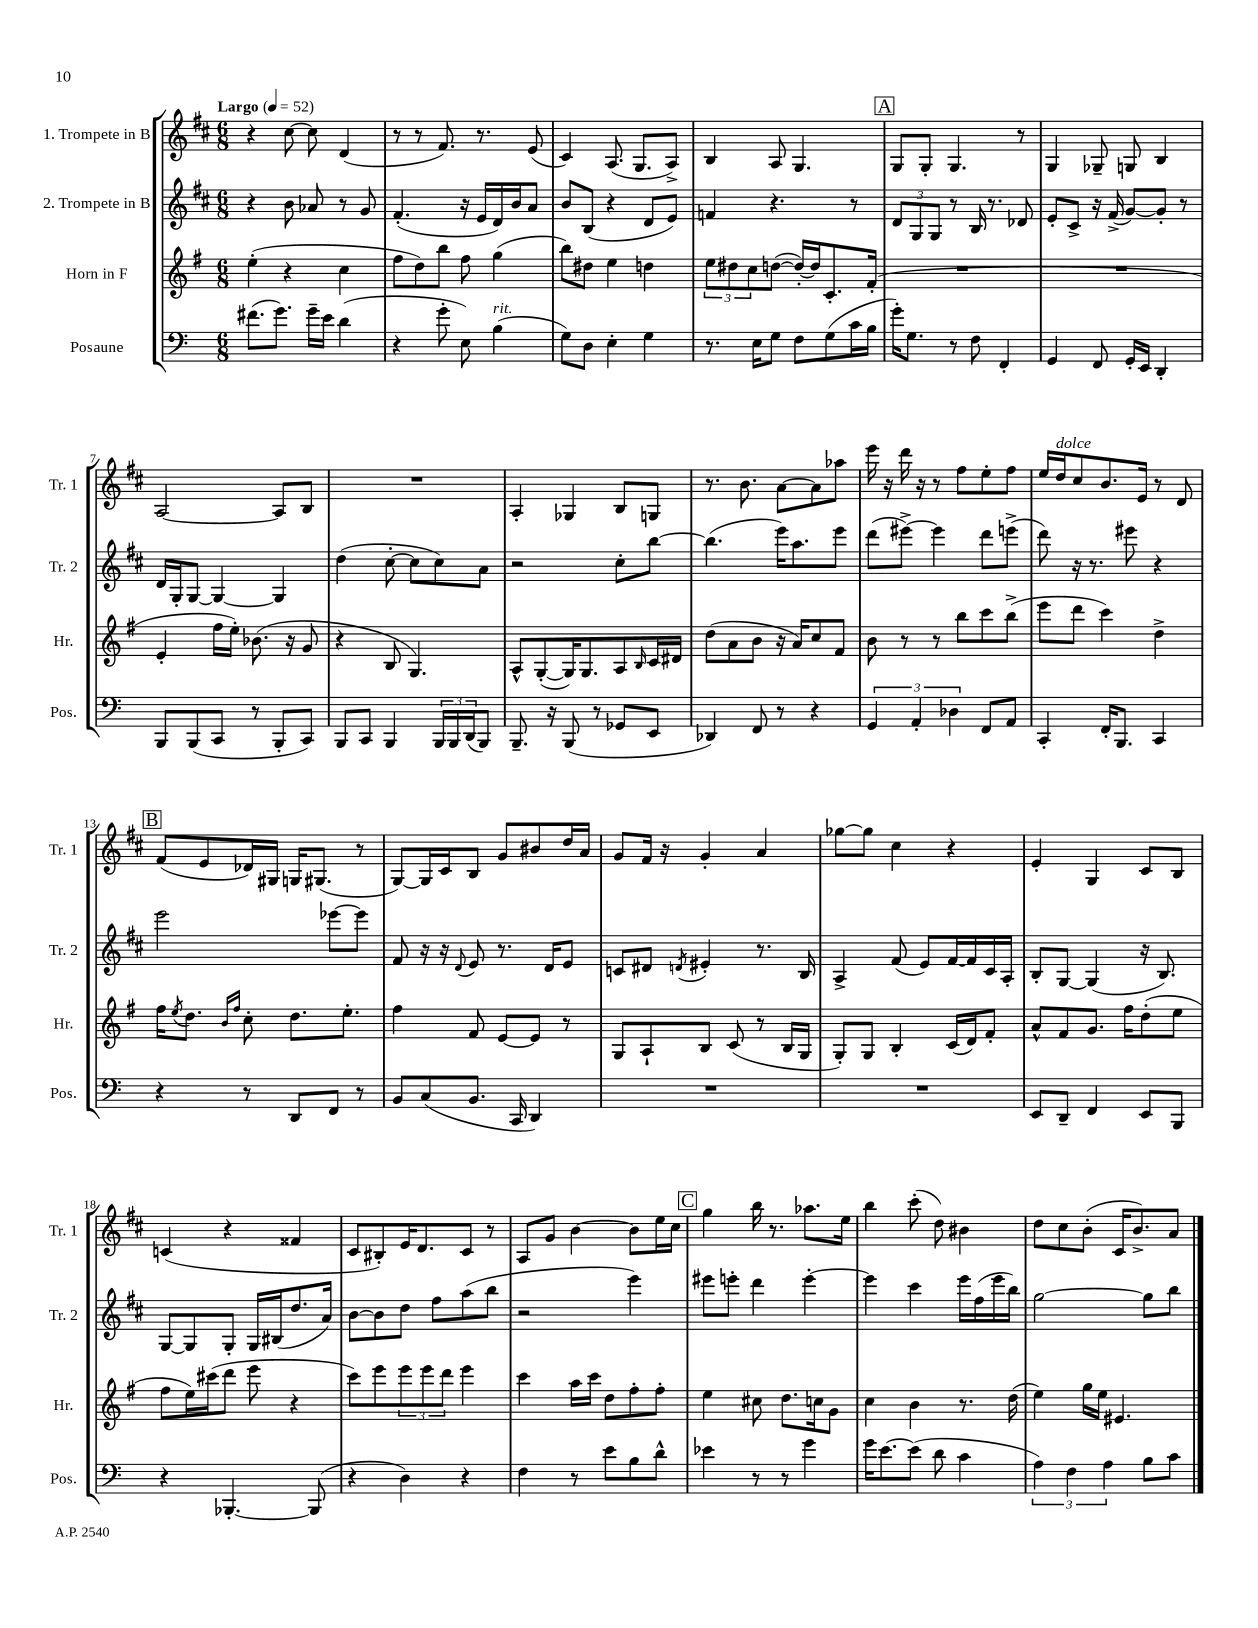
<<
\new StaffGroup <<
\new Staff = "s0" \with { instrumentName = "1. Trompete in B" shortInstrumentName = "Tr. 1" } {
    \clef treble \key d \major \numericTimeSignature \time 6/8 \tempo "Largo" 4 = 52
    r4 cis''8~ cis''8 d'4( |
    r8 r8 fis'8.) r8. e'8( |
    cis'4) a8.( g8. a8->) |
    b4 a8 g4. |
    \mark \markup { \box "A" } g8 g8-. g4. r8 |
    g4 ges8-- g8 b4 |
    a2~ a8 b8 |
    R2. |
    a4-. ges4 b8 g8 |
    r8. b'8. a'8~ a'8 aes''8 |
    e'''16 r16 d'''16 r16 r8 fis''8 e''8-. fis''8 |
    e''16 d''16^\markup { \italic "dolce" } cis''8 b'8. e'16 r8 d'8 |
    \mark \markup { \box "B" } fis'8( e'8 des'16) gis16 g16 gis8.( r8 |
    g8~) g16 cis'16 b8 g'8 bis'8 d''16 a'16 |
    g'8 fis'16 r16 g'4-. a'4 |
    ges''8~ ges''8 cis''4 r4 |
    e'4-. g4 cis'8 b8 |
    c'4( r4 fisis'4 |
    cis'8 bis8-.) e'16 d'8. cis'8 r8 |
    a8 g'8 b'4~ b'8 e''16 cis''16 |
    \mark \markup { \box "C" } g''4 b''16 r8. aes''8. e''16 |
    b''4 cis'''8-.( d''8) bis'4 |
    d''8 cis''8 b'8-.( cis'16 b'8.->) a'8 \bar "|." |
}
\new Staff = "s1" \with { instrumentName = "2. Trompete in B" shortInstrumentName = "Tr. 2" } {
    \clef treble \key d \major \numericTimeSignature \time 6/8
    r4 b'8 aes'8 r8 g'8 |
    fis'4.-.( r16 e'16 d'16) b'16 a'8 |
    b'8 b8( r4 d'8 e'8) |
    f'4 r4. r8 |
    \mark \markup { \box "A" } \tuplet 3/2 { d'8 g8 g8 } r8 b16 r8. des'8 |
    e'8-. cis'8-> r16 fis'16->( g'8~) g'8-. r8 |
    d'16 g16-. g8~ g4~ g4 |
    d''4( cis''8~-. cis''8 cis''8) a'8 |
    r2 cis''8-. b''8~ |
    b''4.( e'''16) a''8. e'''8 |
    d'''8( eis'''8~->) eis'''4 d'''8 e'''8->( |
    d'''8) r16 r8. eis'''8 r4 |
    \mark \markup { \box "B" } e'''2 ees'''8~ ees'''8 |
    fis'8 r16 r16 \appoggiatura { d'8 } e'8 r8. d'16 e'8 |
    c'8 dis'8 \acciaccatura { d'8 } eis'4-. r8. b16 |
    a4-> fis'8( e'8) fis'16~ fis'16 cis'16 a16-. |
    b8-. g8~ g4( r16 b8.) |
    g8~ g8 g8-. g16 bis16( d''8. a'16) |
    b'8~ b'8 d''8 fis''8 a''8( b''8 |
    r2 e'''4) |
    \mark \markup { \box "C" } eis'''8 e'''8-. d'''4 e'''4~-. |
    e'''4 cis'''4 e'''16 fis''16( e'''16 b''16) |
    g''2~ g''8 b''8 \bar "|." |
}
\new Staff = "s2" \with { instrumentName = "Horn in F" shortInstrumentName = "Hr." } {
    \clef treble \key g \major \numericTimeSignature \time 6/8
    e''4-.( r4 c''4 |
    fis''8 d''8) b''8 fis''8 g''4( |
    b''8) dis''8 e''4 d''4 |
    \tuplet 3/2 { e''8 dis''8 c''8 } d''8~( d''16~-.) d''16 c'8.-. fis'16-.( |
    \mark \markup { \box "A" } R2. |
    R2. |
    e'4-. fis''16 e''16-.) bes'8.( r16 g'8 |
    r4 b8 g4.) |
    a8-^ g8~-.( g16) g8. a8 \grace { b16 } c'16 dis'16 |
    d''8( a'8 b'8 r16 a'16) c''8 fis'8 |
    b'8 r8 r8 b''8 c'''8 b''8->( |
    e'''8 d'''8 c'''4) d''4-> |
    \mark \markup { \box "B" } fis''16 \acciaccatura { e''8 } d''8. \grace { b'16 fis''16 } c''8-. d''8. e''8.-. |
    fis''4 fis'8 e'8~ e'8 r8 |
    g8 a8-! b8 c'8( r8 b16 g16 |
    g8-.) g8 b4-. c'16( d'16) fis'8-. |
    a'8-^ fis'8 g'8. fis''16 d''8-.( e''8 |
    fis''8 e''16) cis'''16( d'''8 e'''8 r4 |
    c'''8) e'''8 \tuplet 3/2 { e'''8 e'''8 d'''8 } e'''4 |
    c'''4 a''16 c'''16 d''8 fis''8-. fis''8-. |
    \mark \markup { \box "C" } e''4 cis''8 d''8. c''16 g'8 |
    c''4 b'4 r8. d''16( |
    e''4) g''16 e''16 eis'4. \bar "|." |
}
\new Staff = "s3" \with { instrumentName = "Posaune" shortInstrumentName = "Pos." } {
    \clef bass \key c \major \numericTimeSignature \time 6/8
    fis'8.( g'8.) g'16-- e'16 d'4( |
    r4 g'8-. e8) b4^\markup { \italic "rit." }( |
    g8) d8 e4-. g4 |
    r8. e16 g8 f8 g8( c'16 b16 |
    \mark \markup { \box "A" } g'16-.) g8. r8 f8 f,4-. |
    g,4 f,8 g,16-. e,16 d,4-. |
    b,,8 b,,8( c,8 r8 b,,8-. c,8) |
    b,,8 c,8 b,,4 \tuplet 3/2 { b,,16 b,,16 d,16( } b,,8) |
    b,,8.-- r16 b,,8( r8 ges,8 e,8 |
    des,4) f,8 r8 r4 |
    \tuplet 3/2 { g,4 a,4-. des4 } f,8 a,8 |
    c,4-. f,16-. b,,8. c,4 |
    \mark \markup { \box "B" } r4 r8 d,8 f,8 r8 |
    b,8 c8( b,8. c,16 d,4) |
    R2. |
    R2. |
    e,8 d,8-- f,4 e,8 b,,8 |
    r4 bes,,4.~-. bes,,8( |
    r4 d4) r4 |
    f4 r8 e'8 b8 d'8-^ |
    \mark \markup { \box "C" } ees'4 r8 r8 g'4 |
    g'16 e'8.~ e'8( d'8 c'4 |
    \tuplet 3/2 { a4) f4 a4 } b8 c'8 \bar "|." |
}
>>
>>
